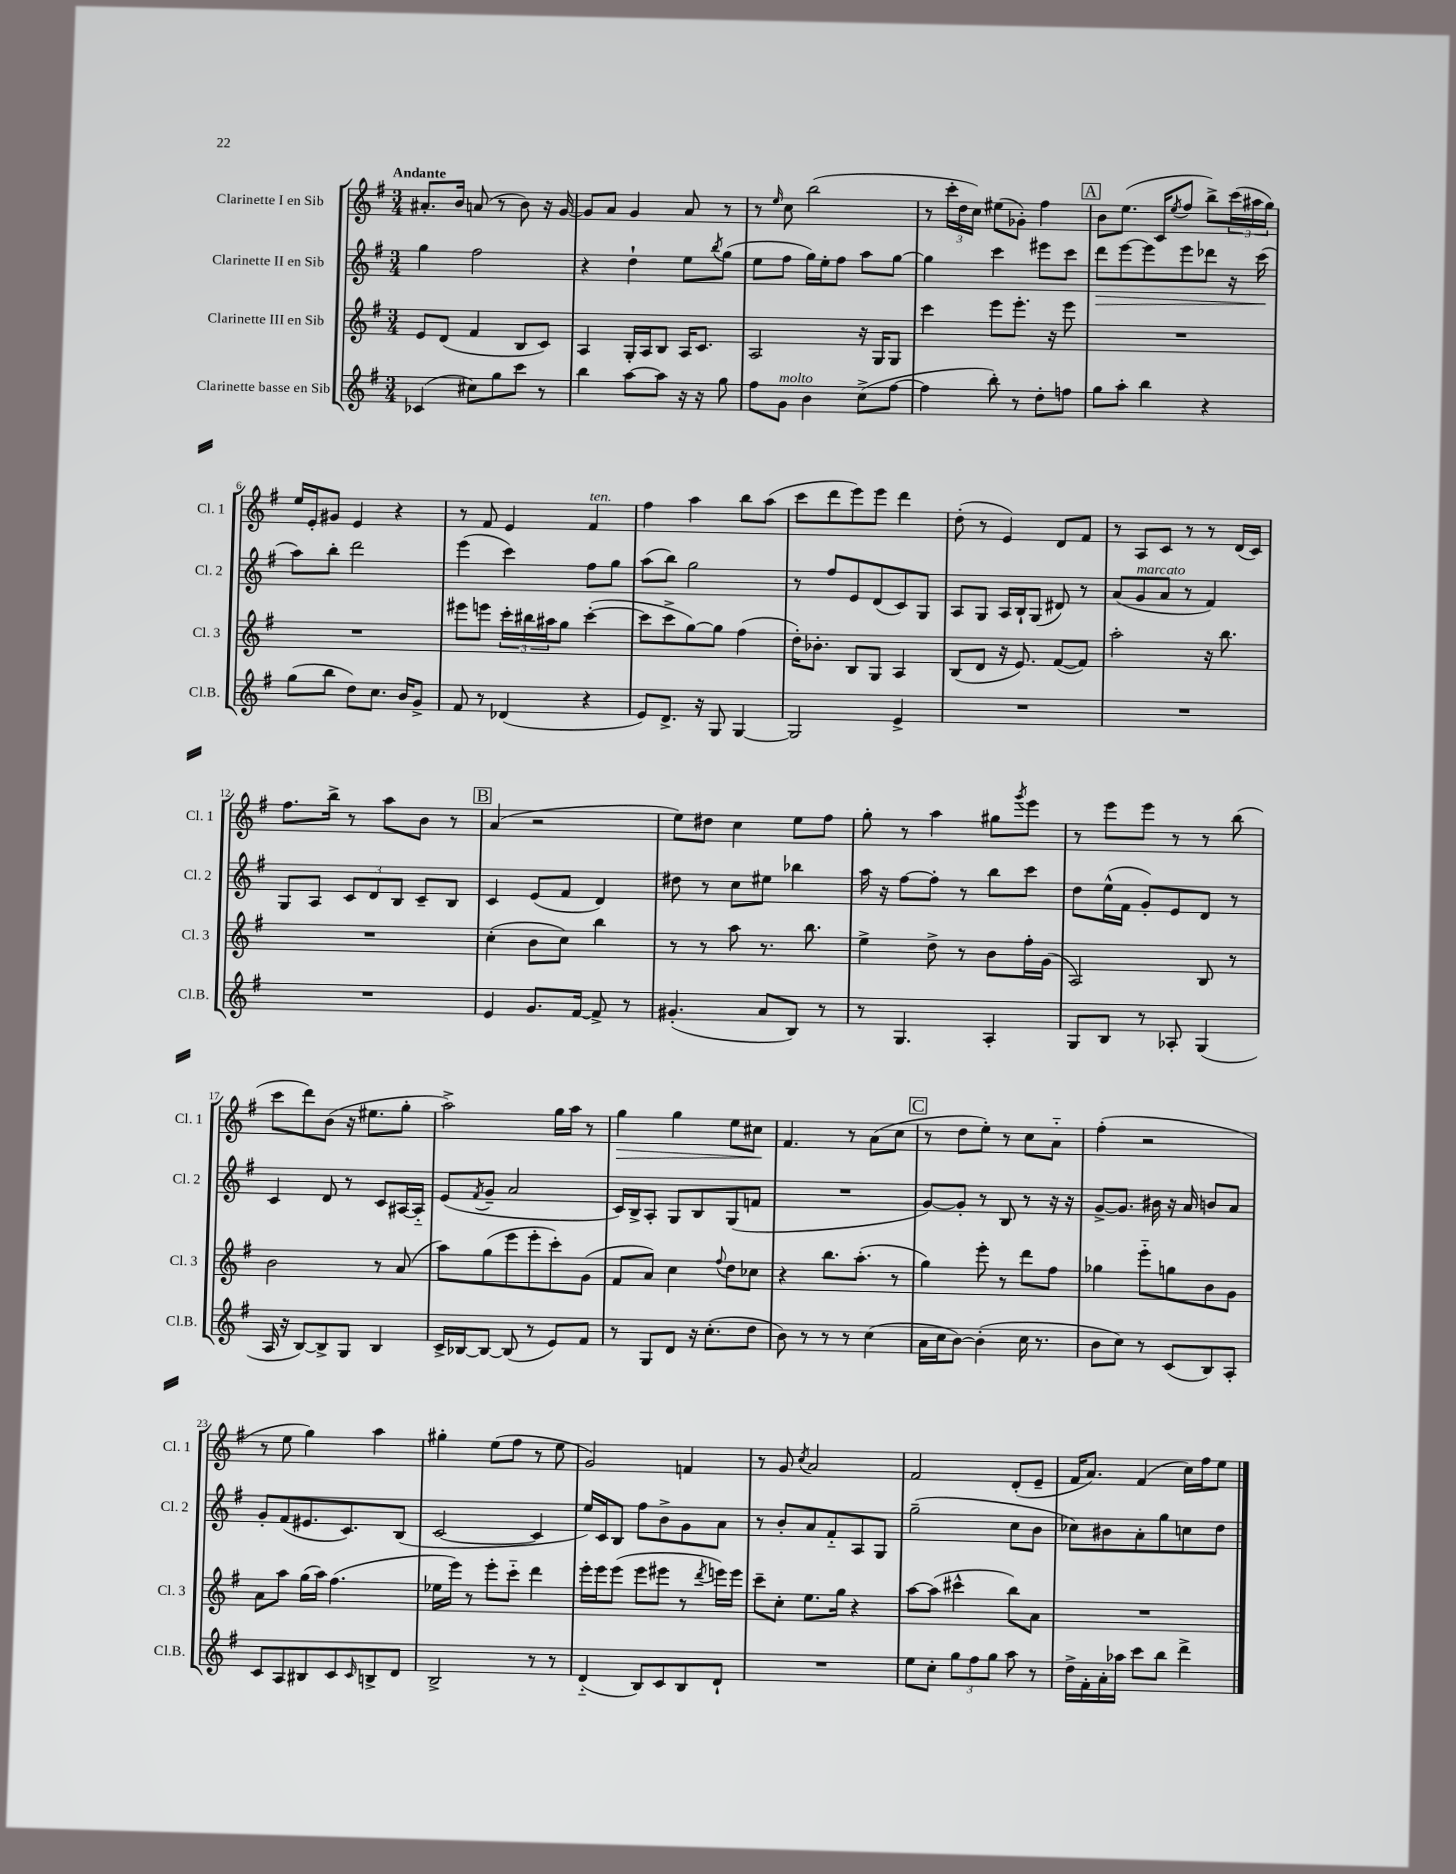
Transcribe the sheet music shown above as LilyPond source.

<<
\new StaffGroup <<
\new Staff = "s0" \with { instrumentName = "Clarinette I en Sib" shortInstrumentName = "Cl. 1" } {
    \clef treble \key g \major \numericTimeSignature \time 3/4 \tempo "Andante"
    ais'8.-. b'16 a'8( r8 b'8) r16 g'16~ |
    g'8 a'8 g'4 a'8 r8 |
    r8 \grace { e''16 } c''8 b''2( |
    r8 \tuplet 3/2 { c'''16-. d''16 c''16) } eis''8( ges'8-.) fis''4 |
    \mark \markup { \box "A" } b'8 e''8.( c'16 \acciaccatura { e''8 } fis''8 b''8->) \tuplet 3/2 { c'''16( ais''16 g''16) } |
    e''16 e'16-. gis'8 e'4 r4 |
    r8 fis'8 e'4 fis'4^\markup { \italic "ten." } |
    fis''4 a''4 b''8 a''8( |
    c'''8 d'''8 e'''8) e'''8 d'''4 |
    d''8-.( r8 e'4) d'8 fis'8 |
    r8 a8 c'8 r8 r8 d'16( c'16) |
    fis''8. b''16-> r8 a''8 b'8 r8 |
    \mark \markup { \box "B" } a'4( r2 |
    e''8) dis''8 c''4 e''8 fis''8 |
    g''8-. r8 a''4 gis''8 \acciaccatura { g'''8 } e'''8 |
    r8 e'''8 e'''8 r8 r8 b''8( |
    c'''8 d'''8) b'8( r16 eis''8. g''8-. |
    a''2->) g''16 a''16 r8 |
    g''4\> g''4 e''8 cis''8\! |
    fis'4. r8 a'8( c''8 |
    \mark \markup { \box "C" } r8 d''8 e''8-.) r8 c''8 a'8-_ |
    fis''4-.( r2 |
    r8 e''8 g''4) a''4 |
    gis''4-. e''8( fis''8 r8 e''8 |
    g'2) f'4 |
    r8 g'8 \acciaccatura { c''8 } a'2 |
    fis'2 d'8-.( e'8-- |
    fis'16 a'8.) fis'4( c''16) fis''16 e''8 \bar "|." |
}
\new Staff = "s1" \with { instrumentName = "Clarinette II en Sib" shortInstrumentName = "Cl. 2" } {
    \clef treble \key g \major \numericTimeSignature \time 3/4
    g''4 fis''2 |
    r4 d''4-! e''8 \acciaccatura { b''8 } g''8( |
    e''8 fis''8 g''16) e''16-. fis''8 a''8 g''8~ |
    g''4 c'''4 eis'''8 c'''8 |
    \mark \markup { \box "A" } d'''8\> e'''8~ e'''8 e'''8 des'''8 r16 c'''16\!( |
    a''8) b''8-. d'''2 |
    e'''4( c'''4) fis''8 g''8 |
    a''8( b''8) g''2 |
    r8 fis''8 e'8 d'8( c'8) g8 |
    a8 g8 a16 b16-! g8( dis'8) r8 |
    a'8( g'8^\markup { \italic "marcato" } a'8 r8 fis'4) |
    g8 a8 \tuplet 3/2 { c'8 d'8 b8 } c'8-- b8 |
    \mark \markup { \box "B" } c'4 e'8( fis'8 d'4) |
    dis''8 r8 c''8 eis''8 bes''4 |
    a''16 r16 fis''8~ fis''8-. r8 b''8 c'''8 |
    d''8 e''16-^( fis'16 g'8-.) e'8 d'8 r8 |
    c'4 d'8 r8 c'8 ais16~ ais16-_ |
    e'8( \acciaccatura { fis'8 } g'8-- a'2 |
    c'16) b16-> a8-. g8 b8 g8( f'8 |
    R2. |
    \mark \markup { \box "C" } g'8~) g'8-. r8 b8 r8 r16 r16 |
    g'8~-> g'8. bis'16 r16 a'16 b'8 a'8 |
    g'8-. fis'8( eis'8. c'8.) b8( |
    c'2~ c'4 |
    e''16) c'16 b8 fis''8 b'8-> g'8 a'8 |
    r8 b'8-. a'8 fis'8-_ a8 g8 |
    g''2--( c''8 b'8 |
    ces''8) bis'8 a'8-. g''8 c''8 d''8 \bar "|." |
}
\new Staff = "s2" \with { instrumentName = "Clarinette III en Sib" shortInstrumentName = "Cl. 3" } {
    \clef treble \key g \major \numericTimeSignature \time 3/4
    e'8 d'8( fis'4 b8 c'8) |
    a4 g16-. a16 b8 a16 c'8. |
    a2 r16 g16 g8 |
    c'''4 e'''8 e'''8.-. r16 e'''8 |
    \mark \markup { \box "A" } R2. |
    R2. |
    eis'''8 e'''8 \tuplet 3/2 { c'''16-. bis''16 ais''16 } g''8 c'''4~-.( |
    c'''8 c'''8-> g''8~) g''8 fis''4( |
    d''16-.) bes'8.-. b8 g8 a4 |
    b8( d'8 r16 e'8.) fis'8~( fis'8) |
    a''2-. r16 b''8. |
    R2. |
    \mark \markup { \box "B" } c''4-.( b'8 c''8) b''4 |
    r8 r8 a''8 r8. b''8. |
    e''4-> d''8-> r8 b'8 fis''16-. g'16( |
    a2) b8 r8 |
    b'2 r8 a'8( |
    a''8) g''8( e'''8 e'''8-. c'''8-.) g'8( |
    fis'8 a'8) c''4 \appoggiatura { fis''8 } d''8 ces''8 |
    r4 b''8. a''8.-.( r8 |
    \mark \markup { \box "C" } g''4) e'''8-. r8 d'''8 fis''8 |
    ges''4 e'''8-_ g''8 b'8 g'8 |
    a'8 a''8 g''16( a''16) fis''4.( |
    ees''16 e'''16) r8 e'''8-. c'''8-_ d'''4 |
    e'''16-. e'''16 e'''8( e'''8 eis'''8 r8 \acciaccatura { d'''8 } e'''16) e'''16 |
    c'''8-- c''8-. e''8. g''16 r4 |
    a''8~ a''8( cis'''4-^ b''8) a'8 |
    R2. \bar "|." |
}
\new Staff = "s3" \with { instrumentName = "Clarinette basse en Sib" shortInstrumentName = "Cl.B." } {
    \clef treble \key g \major \numericTimeSignature \time 3/4
    ces'4( cis''8) g''8 c'''8 r8 |
    b''4 a''8~ a''8 r16 r16 g''8 |
    fis''8 g'8^\markup { \italic "molto" } b'4 c''8->( fis''8~ |
    fis''4 b''8-.) r8 d''8-. f''8 |
    \mark \markup { \box "A" } g''8 a''8-. b''4 r4 |
    g''8( b''8 d''8) c''8. b'16 g'8-> |
    fis'8 r8 des'4( r4 |
    e'8) d'8.-> r16 g8 g4~ |
    g2 e'4-> |
    R2. |
    R2. |
    R2. |
    \mark \markup { \box "B" } e'4 g'8. fis'16~ fis'8-> r8 |
    gis'4.-.( a'8 b8) r8 |
    r8 g4. a4-. |
    g8 b8 r8 aes8-. g4( |
    a16 r16 b8~) b8-> g8 b4 |
    c'16-> bes16~ bes8~ bes8( r8 e'8) fis'8 |
    r8 g8 d'8 r16 c''8.-.( d''8 |
    b'8) r8 r8 r8 c''4( |
    \mark \markup { \box "C" } a'16 c''16 b'8~) b'4-.( c''16 r8. |
    b'8 c''8) r8 c'8( b8) a8-. |
    c'8 a8 bis8 c'8 \grace { c'16 } b8-> d'8 |
    b2-> r8 r8 |
    d'4-_( b8) c'8 b8 d'8-! |
    R2. |
    e''8 c''8-. \tuplet 3/2 { g''8 fis''8 g''8 } a''8 r8 |
    d''16-> fis'16-. a'16-. aes''16 c'''8 b''8 d'''4-> \bar "|." |
}
>>
>>
